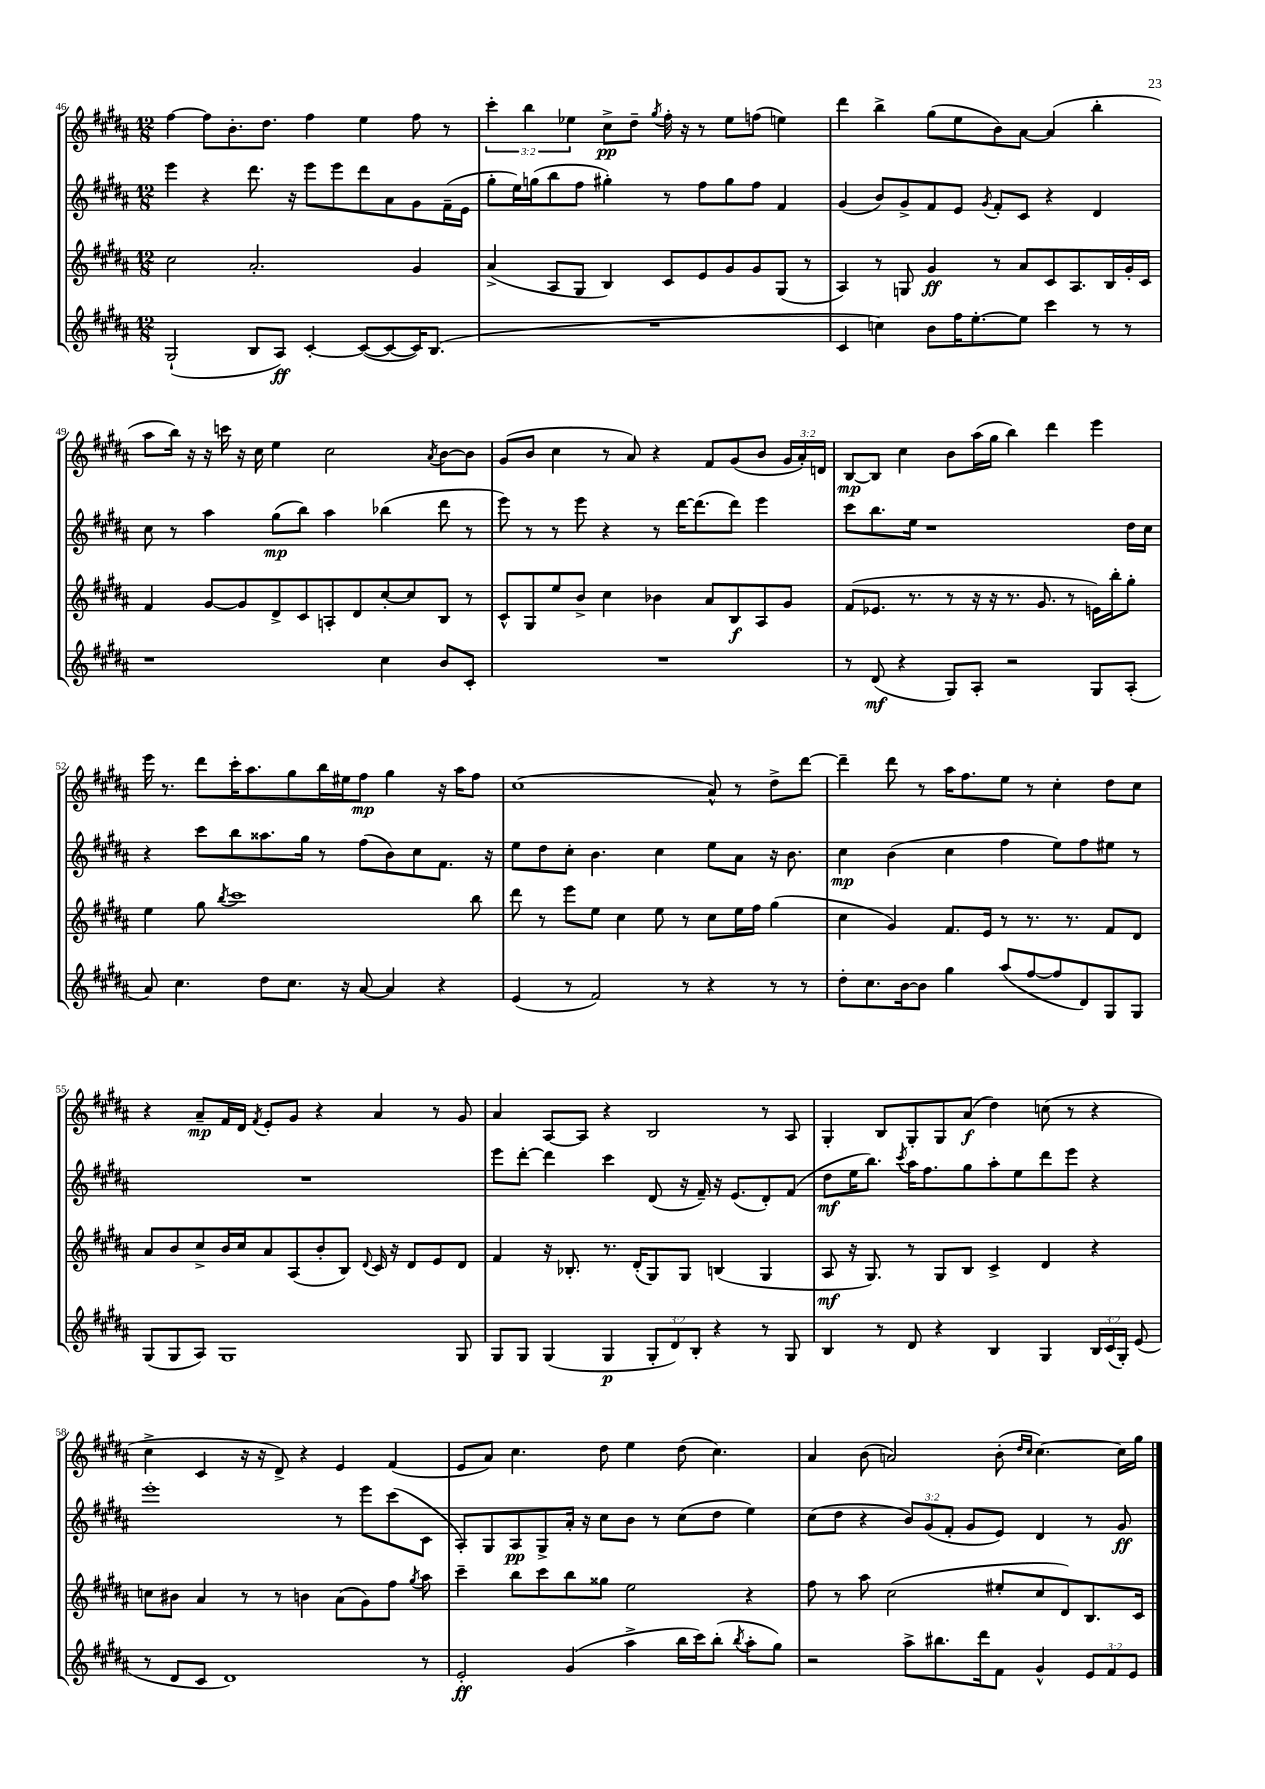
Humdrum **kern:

**kern	**kern	**kern	**kern
*staff4	*staff3	*staff2	*staff1
*clefG2	*clefG2	*clefG2	*clefG2
*k[f#c#g#d#a#]	*k[f#c#g#d#a#]	*k[f#c#g#d#a#]	*k[f#c#g#d#a#]
*M12/8	*M12/8	*M12/8	*M12/8
(2G#`	2cc#	4eee	[4ff#
.	.	4r	8ff#]
.	.	.	8.b'
8B	2.a#'	8.ddd#	.
.	.	.	8.dd#
8A#)	.	.	.
.	.	16r	.
[4c#'	.	8eee	4ff#
.	.	8eee	.
(8c#_	.	8ddd#	4ee
8c#_	.	8a#	.
16c#])	4g#	8g#	8ff#
(8.B	.	.	.
.	.	(16f#~	8r
.	.	16e	.
=	=	=	=
1.r	(4a#^	8gg#'	6ccc#'
.	.	16ee)	.
.	.	.	6bb
.	.	(16gg	.
.	8A#	8bb	.
.	.	.	6ee-
.	8G#	8ff#	.
.	4B)	4gg#')	8cc#^
.	.	.	8dd#~
.	.	.	8qgg#
.	8c#	8r	16ff#'
.	.	.	16r
.	8e	8ff#	8r
.	8g#	8gg#	8ee-
.	8g#	8ff#	(8ff
.	(8G#	4f#	4ee)
.	8r	.	.
=	=	=	=
4c#	4A#)	(4g#	4ddd#
4cc)	8r	8b)	4bb^
.	8G	8g#^	.
8b	4g#	8f#	(8gg#
16ff#	.	8e	8ee
[8.ee'	.	.	.
.	.	8qg#	.
.	8r	8f#'	8b)
8ee]	8a#	8c#	[8a#
4ccc#	8c#	4r	(4a#]
.	8.A#	.	.
8r	.	4d#	4bb'
.	16B	.	.
8r	16g#'	.	.
.	16c#	.	.
=	=	=	=
1r	4f#	8cc#	8aa#
.	.	8r	16bb)
.	.	.	16r
.	[8g#	4aa#	16r
.	.	.	16ccc
.	8g#]	.	16r
.	.	.	16cc#
.	8d#^	(8gg#	4ee
.	8c#	8bb)	.
.	8A'	4aa#	2cc#
.	8d#	.	.
4cc#	[8cc#'	(4bb-	.
.	8cc#]	.	.
.	.	.	8qa#
8b	8B	8ddd#	[8b
8c#'	8r	8r	8b]
=	=	=	=
1.r	8c#^^	8eee)	(8g#
.	8G#	8r	8b
.	8ee	8r	4cc#
.	8b^	8eee	.
.	4cc#	4r	8r
.	.	.	8a#)
.	4b-	8r	4r
.	.	[16ddd#	.
.	.	(8.ddd#]	.
.	8a#	.	8f#
.	8B	8ddd#)	(8g#
.	8A#	4eee	8b
.	8g#	.	24g#
.	.	.	24a#')
.	.	.	24d
=	=	=	=
8r	(8f#	8ccc#	[8B
(8d#	8.e-	8.bb	8B]
4r	.	.	4cc#
.	8.r	16ee	.
.	.	1r	.
8G#)	8r	.	8b
8A#'	16r	.	(16aa#
.	16r	.	16gg#
2r	8.r	.	4bb)
.	8.g#	.	.
.	.	.	4ddd#
.	8r	.	.
8G#	16e)	.	4eee
.	16bb'	.	.
(8A#'	8gg#'	16dd#	.
.	.	16cc#	.
=	=	=	=
8a#)	4ee	4r	16eee
.	.	.	8.r
4.cc#	.	.	.
.	8gg#	8ccc#	8ddd#
.	8qbb	.	.
.	1ccc#	8bb	16ccc#'
.	.	.	8.aa#
8dd#	.	8.aa##	.
8.cc#	.	.	8gg#
.	.	16gg#	.
.	.	8r	16bb
16r	.	.	16ee#
[8a#	.	(8ff#	8ff#
4a#]	.	8b)	4gg#
.	.	8cc#	.
4r	.	8.f#	16r
.	.	.	16aa#
.	8bb	.	8ff#
.	.	16r	.
=	=	=	=
(4e	8ddd#	8ee	(1cc#
.	8r	8dd#	.
8r	8eee	8cc#'	.
2f#)	8ee	4.b	.
.	4cc#	.	.
.	8ee	4cc#	.
8r	8r	.	.
4r	8cc#	8ee	8a#^^)
.	16ee	8a#	8r
.	16ff#	.	.
8r	(4gg#	16r	8dd#^
.	.	8.b	.
8r	.	.	[8ddd#
=	=	=	=
8dd#'	4cc#	4cc#	4ddd#~]
8.cc#	.	.	.
.	4g#)	(4b	8ddd#
[16b	.	.	.
8b]	.	.	8r
4gg#	8.f#	4cc#	16aa#
.	.	.	8.ff#
.	16e	.	.
(8aa#	8r	4ff#	8ee
[8ff#	8.r	.	8r
8ff#]	.	8ee)	4cc#'
.	8.r	.	.
8d#)	.	8ff#	.
8G#	8f#	8ee#	8dd#
8G#	8d#	8r	8cc#
=	=	=	=
(8G#	8a#	1.r	4r
8G#	8b	.	.
8A#)	8cc#^	.	8a#~
1G#	16b	.	16f#
.	16cc#	.	16d#
.	.	.	8qf#
.	8a#	.	8e'
.	(8A#	.	8g#
.	8b'	.	4r
.	8B)	.	.
.	8qqd#	.	.
.	16c#	.	4a#
.	16r	.	.
.	8d#	.	.
.	8e	.	8r
8G#	8d#	.	8g#
=	=	=	=
8G#	4f#	8eee	4a#
8G#	.	[8ddd#'	.
(4G#	16r	4ddd#]	[8A#
.	8.B-'	.	.
.	.	.	8A#]
4G#	8.r	4ccc#	4r
.	(16d#'	.	.
12G#'	8G#)	(8d#	2B
12d#)	.	.	.
.	8G#	16r	.
12B'	.	.	.
.	.	16f#~)	.
4r	(4B	16r	.
.	.	(8.e	.
8r	4G#	8d#')	8r
8G#	.	(8f#	8A#
=	=	=	=
4B	8A#	8dd#	4G#'
.	16r	16ee	.
.	8.G#)	8.bb)	.
8r	.	.	8B
.	.	8qccc#	.
8d#	8r	16aa#	8G#'
.	.	8.ff#	.
4r	8G#	.	8G#
.	8B	8gg#	(8a#
4B	4c#^	8aa#'	4dd#)
.	.	8ee	.
4G#	4d#	8ddd#	(8cc
.	.	8eee	8r
24B	4r	4r	4r
(24c#	.	.	.
24G#')	.	.	.
(8e	.	.	.
=	=	=	=
8r	8cc	1eee'	4cc#^
8d#	8b#	.	.
8c#	4a#	.	4c#
1d#)	.	.	.
.	8r	.	16r
.	.	.	16r
.	8r	.	8d#^)
.	4b	.	4r
.	(8a#	8r	4e
.	8g#)	8eee	.
.	8ff#	(8ccc#	(4f#
.	8qgg#	.	.
8r	8aa#	8c#	.
=	=	=	=
2e'	4ccc#~	8A#')	8e
.	.	8G#	8a#)
.	8bb	8A#	4.cc#
.	8ccc#	8G#^	.
(4g#	8bb	16a#'	.
.	.	16r	.
.	8gg##	8cc#	8dd#
4aa#^	2ee	8b	4ee
.	.	8r	.
16bb	.	(8cc#	(8dd#
16ccc#)	.	.	.
(8bb'	.	8dd#	4.cc#)
8qbb	.	.	.
8aa#'	4r	4ee)	.
8gg#)	.	.	.
=	=	=	=
2r	8ff#	(8cc#	4a#
.	8r	8dd#	.
.	8aa#	4r	(8b
.	(2cc#	.	2a)
8aa#^	.	12b)	.
.	.	(12g#	.
8.bb#	.	.	.
.	.	12f#'	.
.	.	8g#	.
16ddd#	.	.	.
8f#	8ee#'	8e)	(8b'
.	.	.	16qqdd#
.	.	.	16qqcc#
4g#^^	8cc#	4d#	[4.cc#)
.	8d#)	.	.
12e	8.B	8r	.
12f#	.	.	.
.	.	8g#	16cc#]
12e	.	.	.
.	16c#	.	16gg#
==	==	==	==
*-	*-	*-	*-
